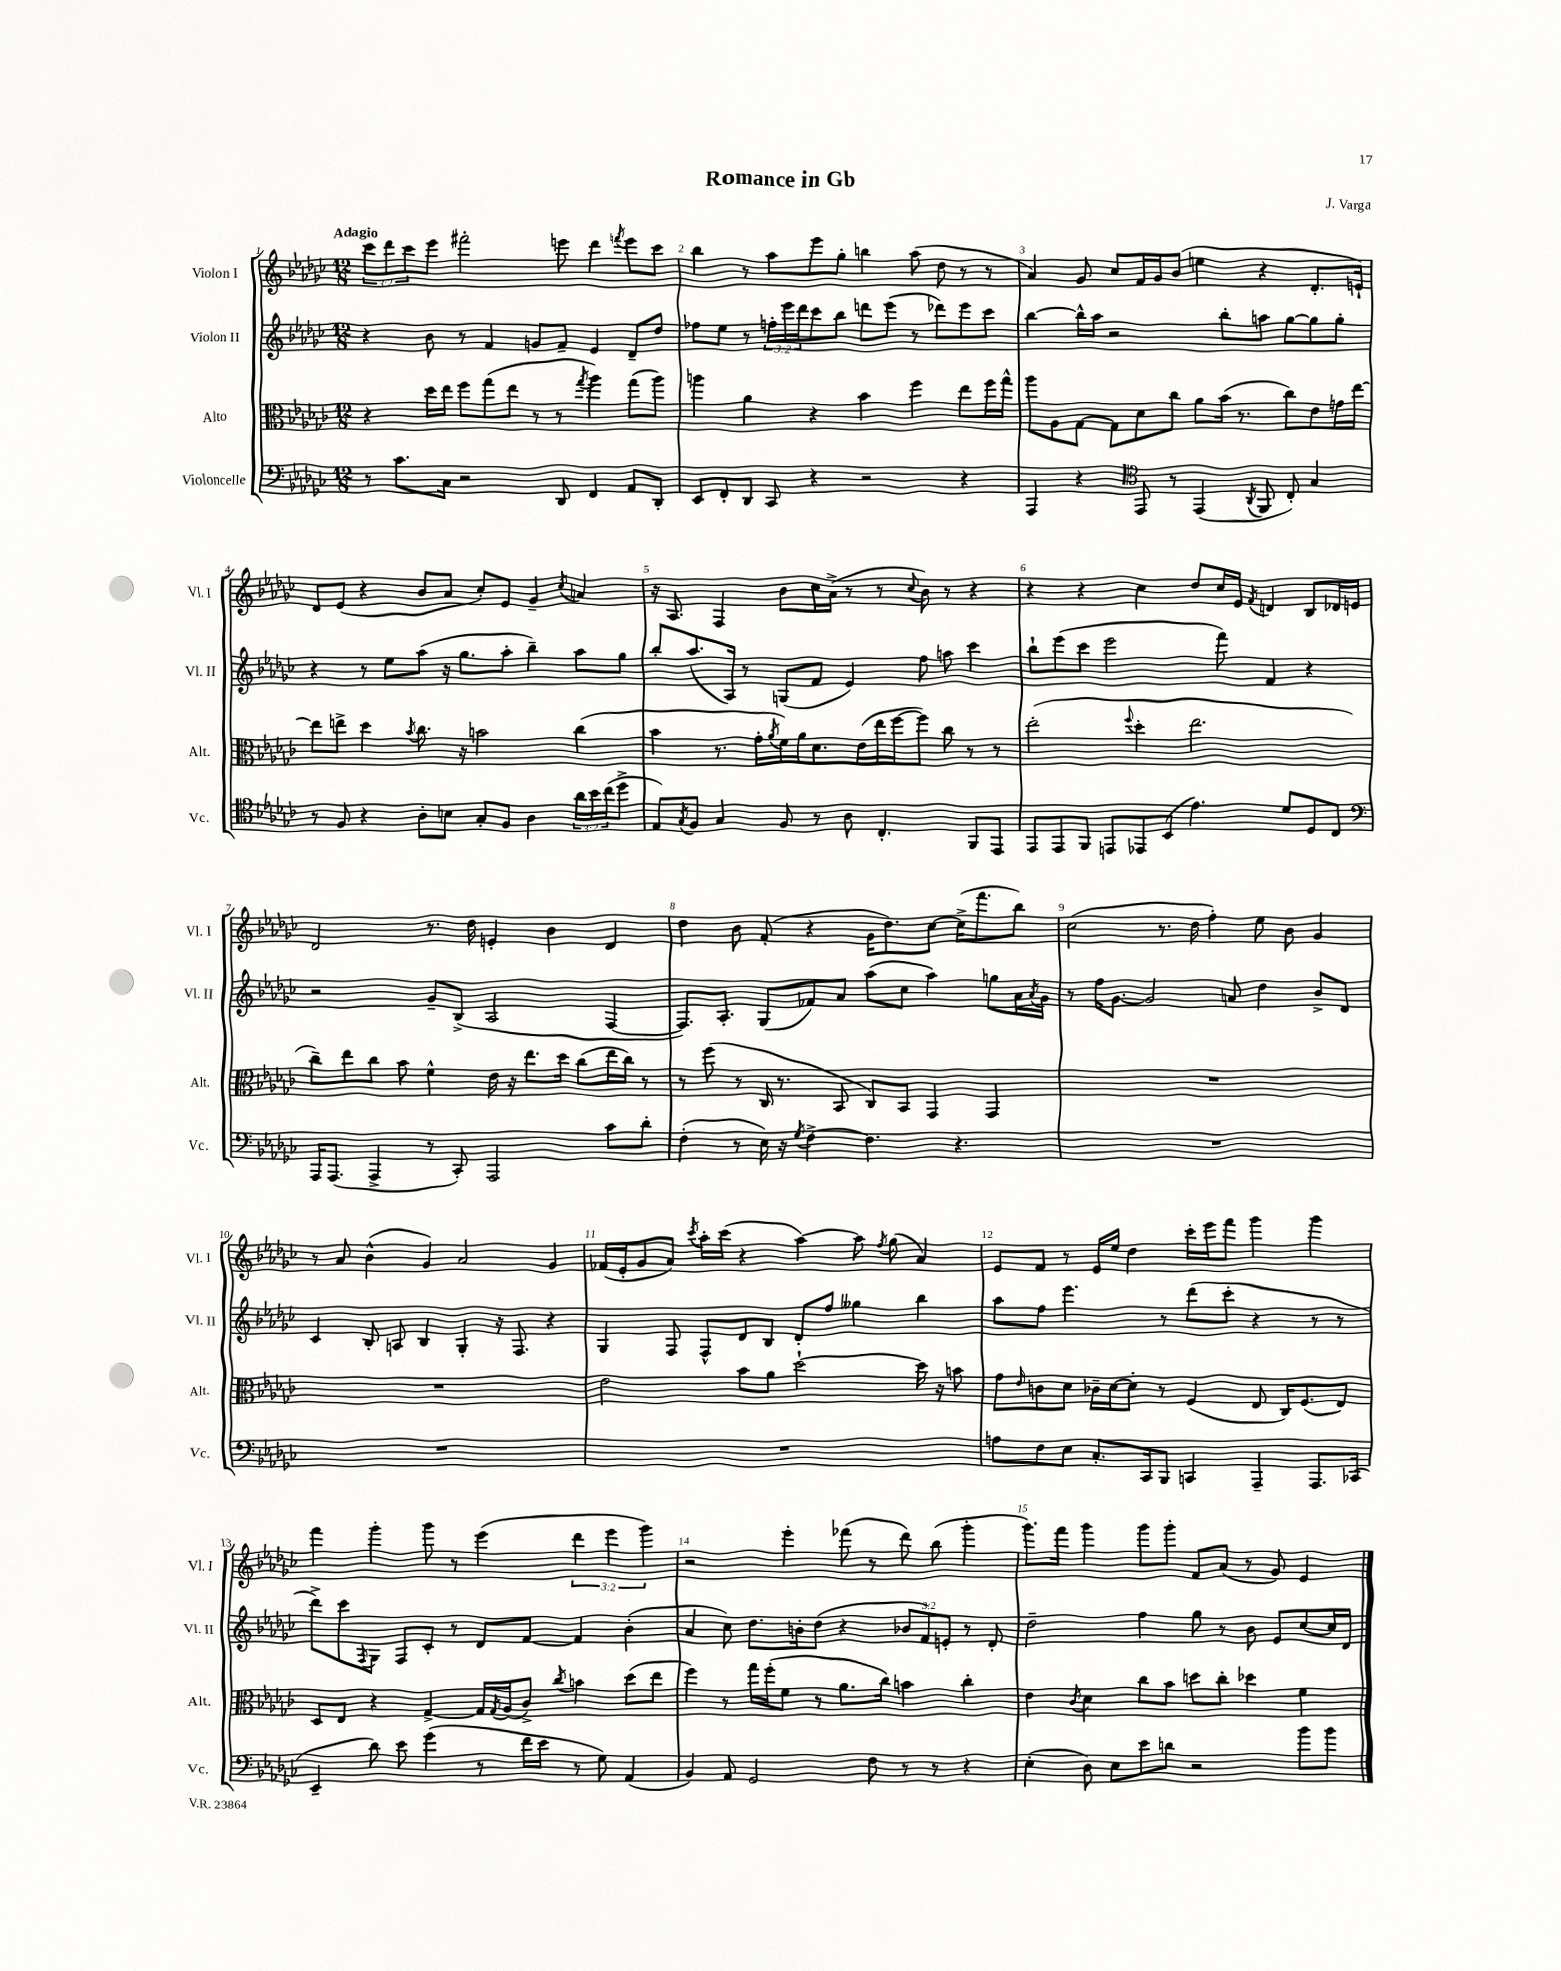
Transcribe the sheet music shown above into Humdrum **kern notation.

**kern	**kern	**kern	**kern
*part4	*part3	*part2	*part1
*staff4	*staff3	*staff2	*staff1
*I"Violoncelle	*I"Alto	*I"Violon II	*I"Violon I
*I'Vc.	*I'Alt.	*I'Vl. II	*I'Vl. I
*clefF4	*clefC3	*clefG2	*clefG2
*k[b-e-a-d-g-c-]	*k[b-e-a-d-g-c-]	*k[b-e-a-d-g-c-]	*k[b-e-a-d-g-c-]
*M12/8	*M12/8	*M12/8	*M12/8
=1	=1	=1	=1
!	!	!	!LO:TX:a:B:t=Adagio
8r	4r	4r	12ccc-\L
.	.	.	12ddd-\
8.c-\L	.	.	.
.	.	.	12ccc-\
.	16dd-\LL	8b-\	8eee-\J
16C-\Jk	16ee-\JJ	.	.
2r	8ff\L	8r	2fff#X'\
.	(8gg-\	4f/	.
.	8ee-\J	.	.
.	8r	8gn/L	.
8DD-/	8r	8f~/J	8eeen\
.	8qgg-/	.	.
4FF/	4aa-\)	4e-/	4ddd-\
.	.	.	8qfffn/
8AA-/L	(8gg-\L	8d-~/L	8eee\L
8DD-'/J	8aa-\J)	8dd-/J	8ccc-\J
=2	=2	=2	=2
8EE-/L	4aan\	8ff-X\L	4bb-\
8FF'/	.	8ee-\J	.
8DD-/J	4a-\	8r	8r
8CC-/	.	24ffn'\LL	8aa-\L
.	.	24eee-\	.
.	.	24ddd-\J	.
4r	4r	8ccc-\	8eee-\
.	.	8bb-\J	8gg-'\J
2r	4b-\	8dddn\L	4bbn\
.	.	(8eee-\J	.
.	4ff\	8r	(8aa-\
.	.	8ddd-X\L)	8dd-\
4r	8ee-\L	8eee-\	8r
.	16ff\L	8ccc-\J	8r
.	16gg-^^\JJ	.	.
=3	=3	=3	=3
4AAA-/	8aa-\L	[4bb-\	4a-/)
.	8A-\	.	.
4r	[8G-\J	16bb-^^\LL]	8g-/
.	.	16aa-\JJ	.
.	8G-\L]	2r	8cc-/L
*clefC4	*	*	*
8EE-/	8d-\	.	16f/L
.	.	.	16g-/J
8r	8cc-\J	.	(8b-/J
(4EE-/	8a-\L	.	4een\
.	(16b-\Jk	8bb-'\L	.
.	8.r	.	.
8qAA-/	.	.	.
8FF/	.	8aan\J	4r
8C-'/)	8cc-\L)	[8gg-\L	.
4G-/	8e-\	8gg-\]	8.d-'/L
.	16gn\L	8gg-'\J	.
.	[16ee-\JJ	.	16en`/Jk)
!!LO:LB:g=z
=4	=4	=4	=4
8r	8ee-\L]	4r	8d-/L
8F/	8een^\J	.	(8e-/J
4r	4dd-\	8r	4r
.	.	8ee-\L	.
.	8qb-/	.	.
8A-'\L	8.cc-\	(8aa-\J	8b-/L
8Bn\J	.	16r	8a-/J
.	16r	8.gg-\L	.
8G-'/L	2bn\	.	8cc-'/L)
8F/J	.	8aa-'\J	8e-/J
4A-\	.	4bb-~\)	4g-~/
.	.	.	8qcc-/
24a-\LL	(4cc-\	8aa-\L	4an/
24b-\	.	.	.
(24cc-\J	.	.	.
8dd-^\J	.	8gg-\J	.
=5	=5	=5	=5
8E-/L)	4b-\	8bb-'/L	16r
.	.	.	8.A-/
8qG-/	.	.	.
8F/J	.	(8.aa-/	.
4G-/	8.r	.	4F/
.	.	16A-/Jk)	.
.	.	8r	.
.	16g-'\LL	.	.
.	8qa-/	.	.
8F/	16f\)	(8Gn/L	8b-\L
.	16a-\J	.	.
8r	8.d-\	8f/J	16cc-\L
.	.	.	(16a-^\JJ
8A-\	.	4e-/)	8r
.	(16e-\L	.	.
4.C-'/	16ee-\	.	8r
.	[16ff\J	.	.
.	.	.	8qqcc-/
.	8ff\J])	8ff\	8b-\)
.	8cc-\	8aan\	8r
8FF/L	8r	4ccc-\	4r
8EE-/J	8r	.	.
=6	=6	=6	=6
8EE-/L	(2ee-'\	8bb-`\L	4r
8EE-/	.	(8eee-\	.
8FF/J	.	8ccc-\J	4r
8EEn/L	.	2eee-\	.
.	8qqff/	.	.
8EE-X/	4dd-'\	.	4cc-\
(8BB-/J	.	.	.
4.e-\)	2.ee-\	.	8dd-/L
.	.	8fff\)	16cc-/L
.	.	.	16e-/JJ
.	.	.	8qf/
.	.	4f/	4dn/
8d-/L	.	.	.
8D-/	.	4r	8B-/L
8C-/J	.	.	16d-X/L
.	.	.	16en/JJ
!!LO:LB:g=z
=7	=7	=7	=7
*clefF4	*	*	*
16AAA-/KL	8cc-~\L)	2r	2d-/
(8.AAA-/J	.	.	.
.	8ee-\	.	.
4AAA-^/	8cc-\J	.	.
.	8b-\	.	.
8r	4f^^\	8g-~/L	8.r
8CC-'/)	.	(8B-^/J	.
.	.	.	16dd-\
2AAA-/	16e-\	2A-/	4en'/
.	16r	.	.
.	8.ee-\L	.	.
.	.	.	4b-\
.	16dd-\Jk	.	.
.	(8cc-\L	.	.
8c-\L	16ee-\L	[4F/	4d-/
.	16cc-\JJ)	.	.
8d-'\J	8r	.	.
=8	=8	=8	=8
(4F'\	8r	8.F/L])	4dd-\
.	(8ff\	.	.
.	.	8.A-'/J	.
8r	8r	.	8b-\
16E-\)	16C-/	(8G-/L	(8f'/
16r	8.r	.	.
8qG-/	.	.	.
[4F^\	.	8f-X/)	4r
.	8BB-/	8a-/J	.
4.F\]	8C-/L)	(8aa-\L	16g-\KL
.	.	.	8.dd-\)
.	8BB-/J	8cc-\J	.
.	4GG-/	4aa-\)	[8cc-\J
4.r	.	.	(16cc-^\KL]
.	.	.	8.fff\
.	4GG-/	8ggn\L	.
.	.	16a-\L	8bb-\J)
.	.	8qa-/	.
.	.	16g-\JJ	.
=9	=9	=9	=9
1.r	1.r	8r	(2cc-\
.	.	16ff\KL	.
.	.	[8.g-\J	.
.	.	2g-/]	.
.	.	.	8.r
.	.	.	16dd-\
.	.	.	4ff'\)
.	.	8an/	.
.	.	4dd-\	8ee-\
.	.	.	8b-\
.	.	8b-^/L	4g-/
.	.	8d-/J	.
!!LO:LB:g=z
=10	=10	=10	=10
1.r	1.r	4c-/	8r
.	.	.	8a-/
.	.	8B-'/	(4b-^^\
.	.	8An/	.
.	.	4B-/	4g-/)
.	.	4G-'/	2a-/
.	.	16r	.
.	.	8.F/	.
.	.	4r	4g-/
=11	=11	=11	=11
1.r	2e-\	4G-/	(16f-X/LL
.	.	.	16e-'/J
.	.	.	8g-/
.	.	8F/	8a-/J)
.	.	.	8qccc-/
.	.	8F^^/L	16aa-'\LL
.	.	.	(16ccc-\JJ
.	8b-\L	8d-/	4r
.	8a-\J	8B-/J	.
.	[2dd-`\	8d-'/L	[4aa-\)
.	.	8ff/J	.
.	.	4gg--X\	8aa-\]
.	.	.	8qff/
.	.	.	(8gg-\
.	16dd-\]	4bb-\	4a-/)
.	16r	.	.
.	8bn\	.	.
=12	=12	=12	=12
8An\L	8g-\L	8aa-\L	8e-/L
.	16qqe-/	.	.
8F\	8cn\	8ff\J	8f/J
8E-\J	8d-\J	4.eee-\	8r
8.C-'/L	16c-X~\LL	.	16e-/LL
.	[16d-\J	.	16ee-/JJ
.	8d-'\J]	.	4dd-\
16CC-/k	.	.	.
8BBB-/J	8r	8r	.
4CCn/	(4F/	(8ddd-\L	16ccc-'\LL
.	.	.	16eee-\J
.	.	8ccc-'\J	8fff\J
4AAA-~/	8E-/	4r	4ggg-\
.	16C-/KL)	.	.
.	(8.F/	.	.
8.AAA-/L	.	8r	4ggg-\
.	8E-/J)	8r	.
(16CC-X/Jk	.	.	.
!!LO:LB:g=z
=13	=13	=13	=13
4EE-~/	8D-/L	8ddd-^\L)	4fff\
.	8E-/J	8ccc-\	.
.	.	8qF/	.
8d-\)	4r	8G-\J	4ggg-'\
8e-\	.	8F/L	.
(4g-\	[4G-^/	8c-'/J	8ggg-\
.	.	8r	8r
8r	16G-/LL]	8d-/L	(4eee-\
.	8qG-/	.	.
.	(16A-/J	.	.
16f\LL	8c-^/J)	[8f/J	.
16e-\JJ	.	.	.
.	8qcc-/	.	.
8r	4bn\	4f/]	6ddd-\
8G-\)	.	.	.
.	.	.	6eee-\
(4AA-/	(8dd-\L	(4b-'\	.
.	.	.	6ggg-\)
.	8ee-\J	.	.
=14	=14	=14	=14
4BB-/)	4ff\)	4a-/	2r
8AA-/	8r	8cc-\)	.
2GG-/	16gg-\LL	8.dd-\L	.
.	(16ff'\J	.	.
.	8f\J	.	4eee-'\
.	.	16bn'\k	.
.	8r	(8dd-\J	.
.	8.a-\L	4r	(8fff-X\
8F\	.	.	8r
.	16cc-\Jk)	.	.
8r	4bn\	12b-X/L	8ddd-\)
.	.	12f/)	.
8r	.	.	(8bb-\
.	.	12en'/J	.
4r	4cc-'\	8r	4ggg-'\
.	.	8d-'/	.
=15	=15	=15	=15
(4E-'\	4e-\	2dd-~\	8.ggg-\L)
.	.	.	16fff\Jk
.	8qc-/	.	.
8D-\)	4d-\	.	4ggg-\
8E-\L	.	.	.
8e-\	8cc-\L	4ff\	8ggg-\L
8dn\J	8b-\J	.	8ggg-'\J
2r	8ddn\L	8gg-\	8f/L
.	8cc-'\J	8r	(8a-/J
.	4dd-X\	8b-\	8r
.	.	8e-/L	8g-/)
8b-\L	4f\	[8cc-/	4e-/
8b-\J	.	16cc-/L]	.
.	.	16d-/JJ	.
==	==	==	==
*-	*-	*-	*-
